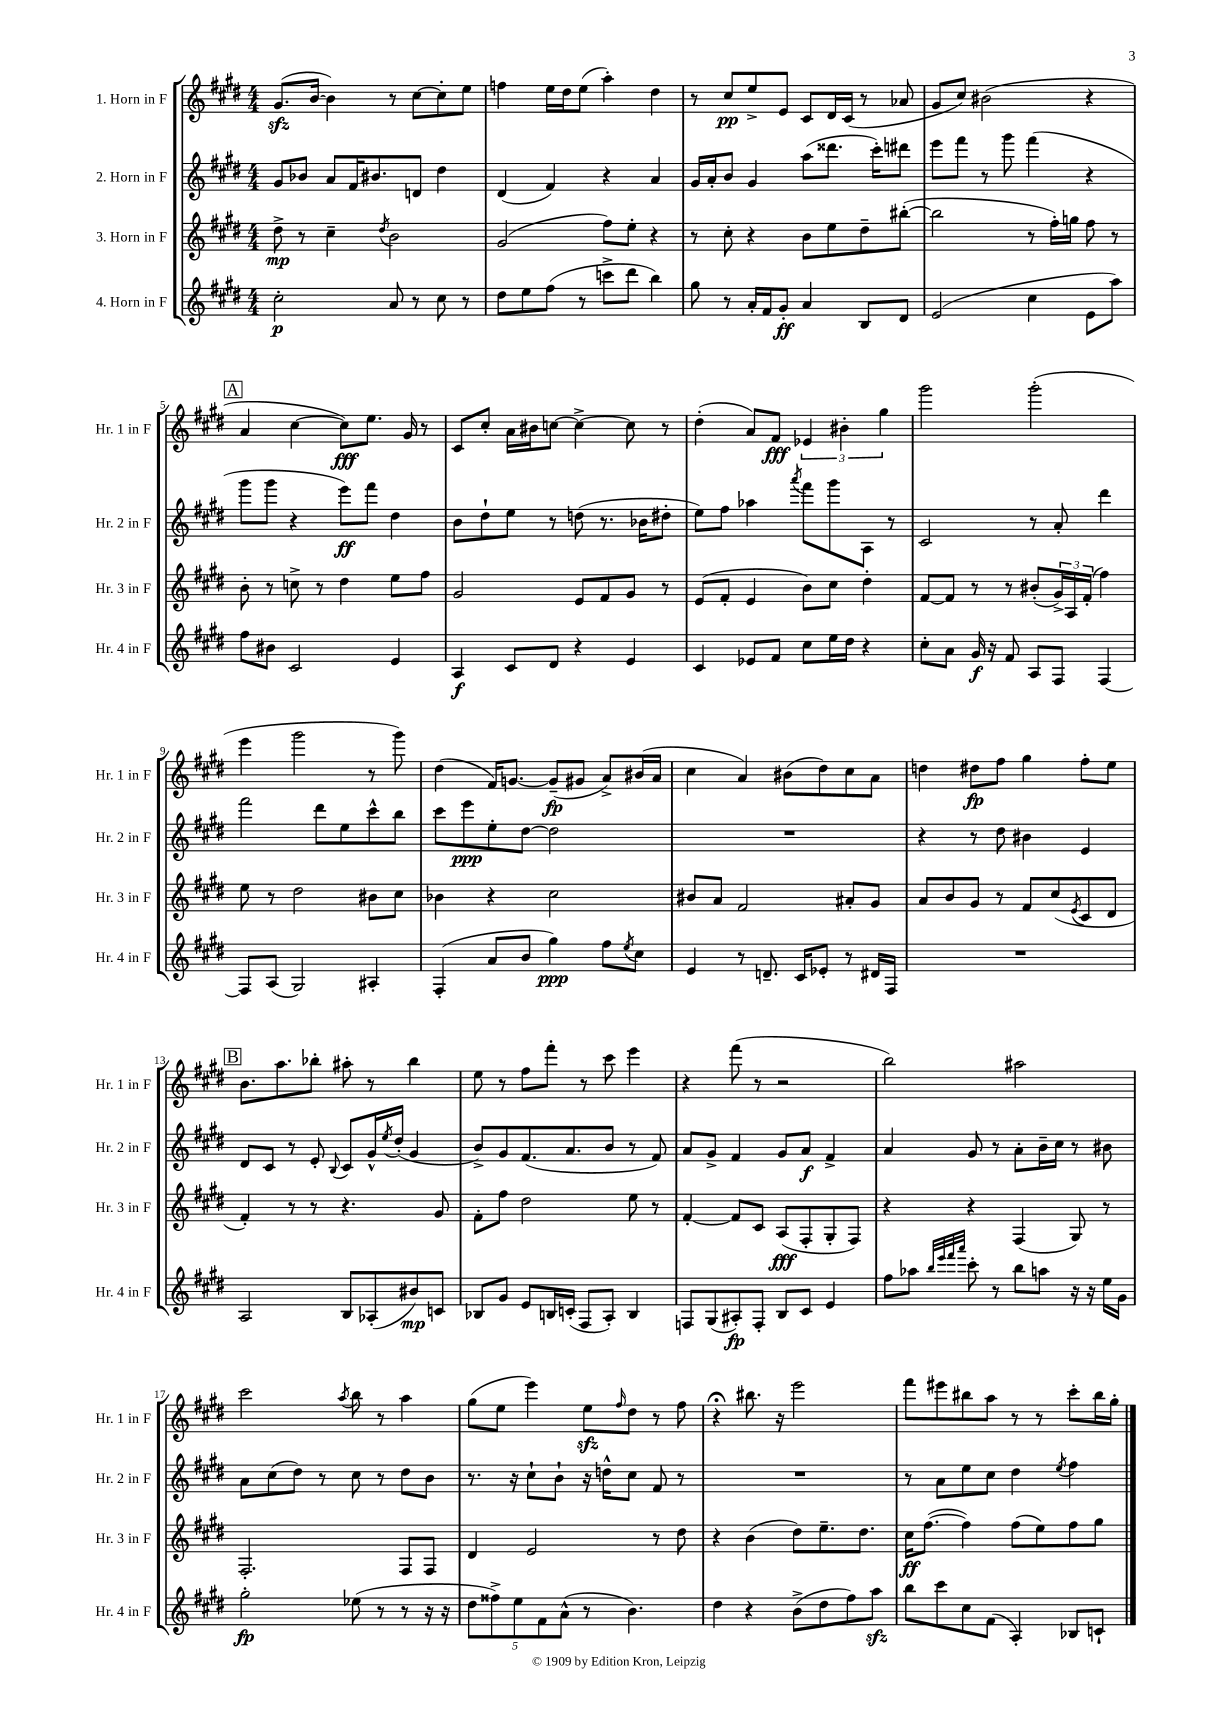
<<
\new StaffGroup <<
\new Staff = "s0" \with { instrumentName = "1. Horn in F" shortInstrumentName = "Hr. 1 in F" } {
    \clef treble \key e \major \numericTimeSignature \time 4/4
    gis'8.\sfz( b'16~ b'4) r8 cis''8~ cis''8-. e''8 |
    f''4 e''16 dis''16 e''8( a''4-.) dis''4 |
    r8 cis''8\pp e''8-> e'8 cis'8 dis'16 cis'16( r8 aes'8 |
    gis'8 cis''8) bis'2( r4 |
    \mark \markup { \box "A" } a'4 cis''4~ cis''8\fff) e''8. gis'16 r8 |
    cis'8 cis''8-. a'16 bis'16 c''8~ c''4~-> c''8 r8 |
    dis''4-.( a'8) fis'8\fff \tuplet 3/2 { ees'4 bis'4-. gis''4 } |
    gis'''2 gis'''2-.( |
    e'''4 gis'''2 r8 gis'''8) |
    dis''4( fis'16) g'8.~ g'8--\fp( gis'8 a'8->) bis'16( a'16 |
    cis''4 a'4) bis'8( dis''8) cis''8 a'8 |
    d''4 dis''8\fp fis''8 gis''4 fis''8-. e''8 |
    \mark \markup { \box "B" } b'8. a''8. bes''8-. ais''8-. r8 bes''4 |
    e''8 r8 fis''8 fis'''8-. r8 cis'''8 e'''4 |
    r4 fis'''8( r8 r2 |
    b''2) ais''2 |
    cis'''2 \acciaccatura { a''8 } b''8 r8 a''4 |
    gis''8( e''8 e'''4) e''8\sfz \grace { fis''16 } dis''8 r8 fis''8 |
    r4\fermata bis''8. r16 e'''2 |
    fis'''8 eis'''8 bis''8 a''8 r8 r8 cis'''8-. bis''16 gis''16-. \bar "|." |
}
\new Staff = "s1" \with { instrumentName = "2. Horn in F" shortInstrumentName = "Hr. 2 in F" } {
    \clef treble \key e \major \numericTimeSignature \time 4/4
    gis'8 bes'8 a'8 fis'16 bis'8. d'8 dis''4 |
    dis'4( fis'4) r4 a'4 |
    gis'16 a'16-. b'8 gis'4 a''8( disis'''8. cis'''16-.) dis'''8 |
    e'''8 fis'''8 r8 gis'''8 fis'''4( r4 |
    \mark \markup { \box "A" } gis'''8 gis'''8 r4 e'''8\ff) fis'''8 dis''4 |
    b'8 dis''8-! e''8 r8 d''8( r8. bes'16 dis''8-. |
    e''8) fis''8 aes''4 \acciaccatura { a'''8 } fis'''8 gis'''8 a8 r8 |
    cis'2 r8 a'8-. dis'''4 |
    fis'''2 dis'''8 e''8 cis'''8-^ b''8 |
    cis'''8 e'''8\ppp e''8-. dis''8~ dis''2 |
    R1 |
    r4 r8 dis''8 bis'4 e'4 |
    \mark \markup { \box "B" } dis'8 cis'8 r8 e'8-. \appoggiatura { b8 } cis'8 gis'16-^ \acciaccatura { e''8 } dis''16-.( gis'4 |
    b'8->) gis'8 fis'8.( a'8. b'8 r8 fis'8) |
    a'8 gis'8-> fis'4 gis'8 a'8\f fis'4-> |
    a'4 gis'8 r8 a'8-. b'16-- cis''16 r8 bis'8 |
    a'8 cis''8( dis''8) r8 cis''8 r8 dis''8 b'8 |
    r8. r16 cis''8-! b'8-! r16 d''16-^ cis''8 fis'8 r8 |
    R1 |
    r8 a'8 e''8 cis''8 dis''4 \acciaccatura { e''8 } fis''4 \bar "|." |
}
\new Staff = "s2" \with { instrumentName = "3. Horn in F" shortInstrumentName = "Hr. 3 in F" } {
    \clef treble \key e \major \numericTimeSignature \time 4/4
    dis''8->\mp r8 cis''4-- \acciaccatura { dis''8 } b'2 |
    gis'2( fis''8) e''8-. r4 |
    r8 cis''8-. r4 b'8 e''8 dis''8-- bis''8~-.( |
    bis''2 r8 fis''16-.) g''16 fis''8 r8 |
    \mark \markup { \box "A" } b'8-. r8 c''8-> r8 dis''4 e''8 fis''8 |
    gis'2 e'8 fis'8 gis'8 r8 |
    e'8( fis'8-. e'4 b'8) cis''8 dis''4-. |
    fis'8~ fis'8 r8 r8 bis'8-.( \tuplet 3/2 { gis'16->) a16 fis'16-.( } fis''4) |
    e''8 r8 dis''2 bis'8 cis''8 |
    bes'4 r4 cis''2 |
    bis'8 a'8 fis'2 ais'8-. gis'8 |
    a'8 b'8 gis'8 r8 fis'8 cis''8( \acciaccatura { e'8 } cis'8 dis'8 |
    \mark \markup { \box "B" } fis'4-.) r8 r8 r4. gis'8 |
    fis'8-. fis''8 dis''2 e''8 r8 |
    fis'4~-. fis'8 cis'8 a8\fff( fis8-. gis8-. fis8) |
    r4 r4 fis4( gis8) r8 |
    fis2.-. fis8 fis8 |
    dis'4 e'2 r8 dis''8 |
    r4 b'4( dis''8) e''8.-- dis''8. |
    cis''16\ff fis''8.~( fis''4) fis''8( e''8) fis''8 gis''8 \bar "|." |
}
\new Staff = "s3" \with { instrumentName = "4. Horn in F" shortInstrumentName = "Hr. 4 in F" } {
    \clef treble \key e \major \numericTimeSignature \time 4/4
    cis''2-.\p a'8 r8 cis''8 r8 |
    dis''8 e''8 fis''8( r8 c'''8-> dis'''8 b''4) |
    gis''8 r8 a'16-. fis'16 gis'8-.\ff a'4 b8 dis'8 |
    e'2( cis''4 e'8 a''8) |
    \mark \markup { \box "A" } fis''8 bis'8 cis'2 e'4 |
    a4\f cis'8 dis'8 r4 e'4 |
    cis'4 ees'8 fis'8 cis''8 e''16 dis''16 r4 |
    cis''8-. a'8 gis'16\f r16 fis'8 a8 fis8 fis4~ |
    fis8 a8( gis2) ais4-. |
    fis4-.( a'8 b'8 gis''4\ppp) fis''8 \acciaccatura { e''8 } cis''8 |
    e'4 r8 d'8.-- cis'16 ees'8-. r8 dis'16 fis16 |
    R1 |
    \mark \markup { \box "B" } a2 b8 aes8-.( bis'8\mp) c'8 |
    bes8 gis'8 e'8 b16 c'16-.( fis8 a8-.) b4 |
    f8 gis8( ais8-.\fp) f8-. b8 cis'8 e'4 |
    fis''8 aes''8 \grace { b''32 e'''32 fis'''32 a'''32 } cis'''8-. r8 b''8 a''8 r16 r16 e''16 gis'16 |
    gis''2-.\fp ees''8( r8 r8 r16 r16 |
    \tuplet 5/4 { dis''8 fisis''8->) e''8 fis'8 a'8-^( } r8 b'4.) |
    dis''4 r4 b'8->( dis''8 fis''8) a''8\sfz |
    b''8 cis'''8 cis''8 fis'8( a4-.) bes8 c'8-! \bar "|." |
}
>>
>>
